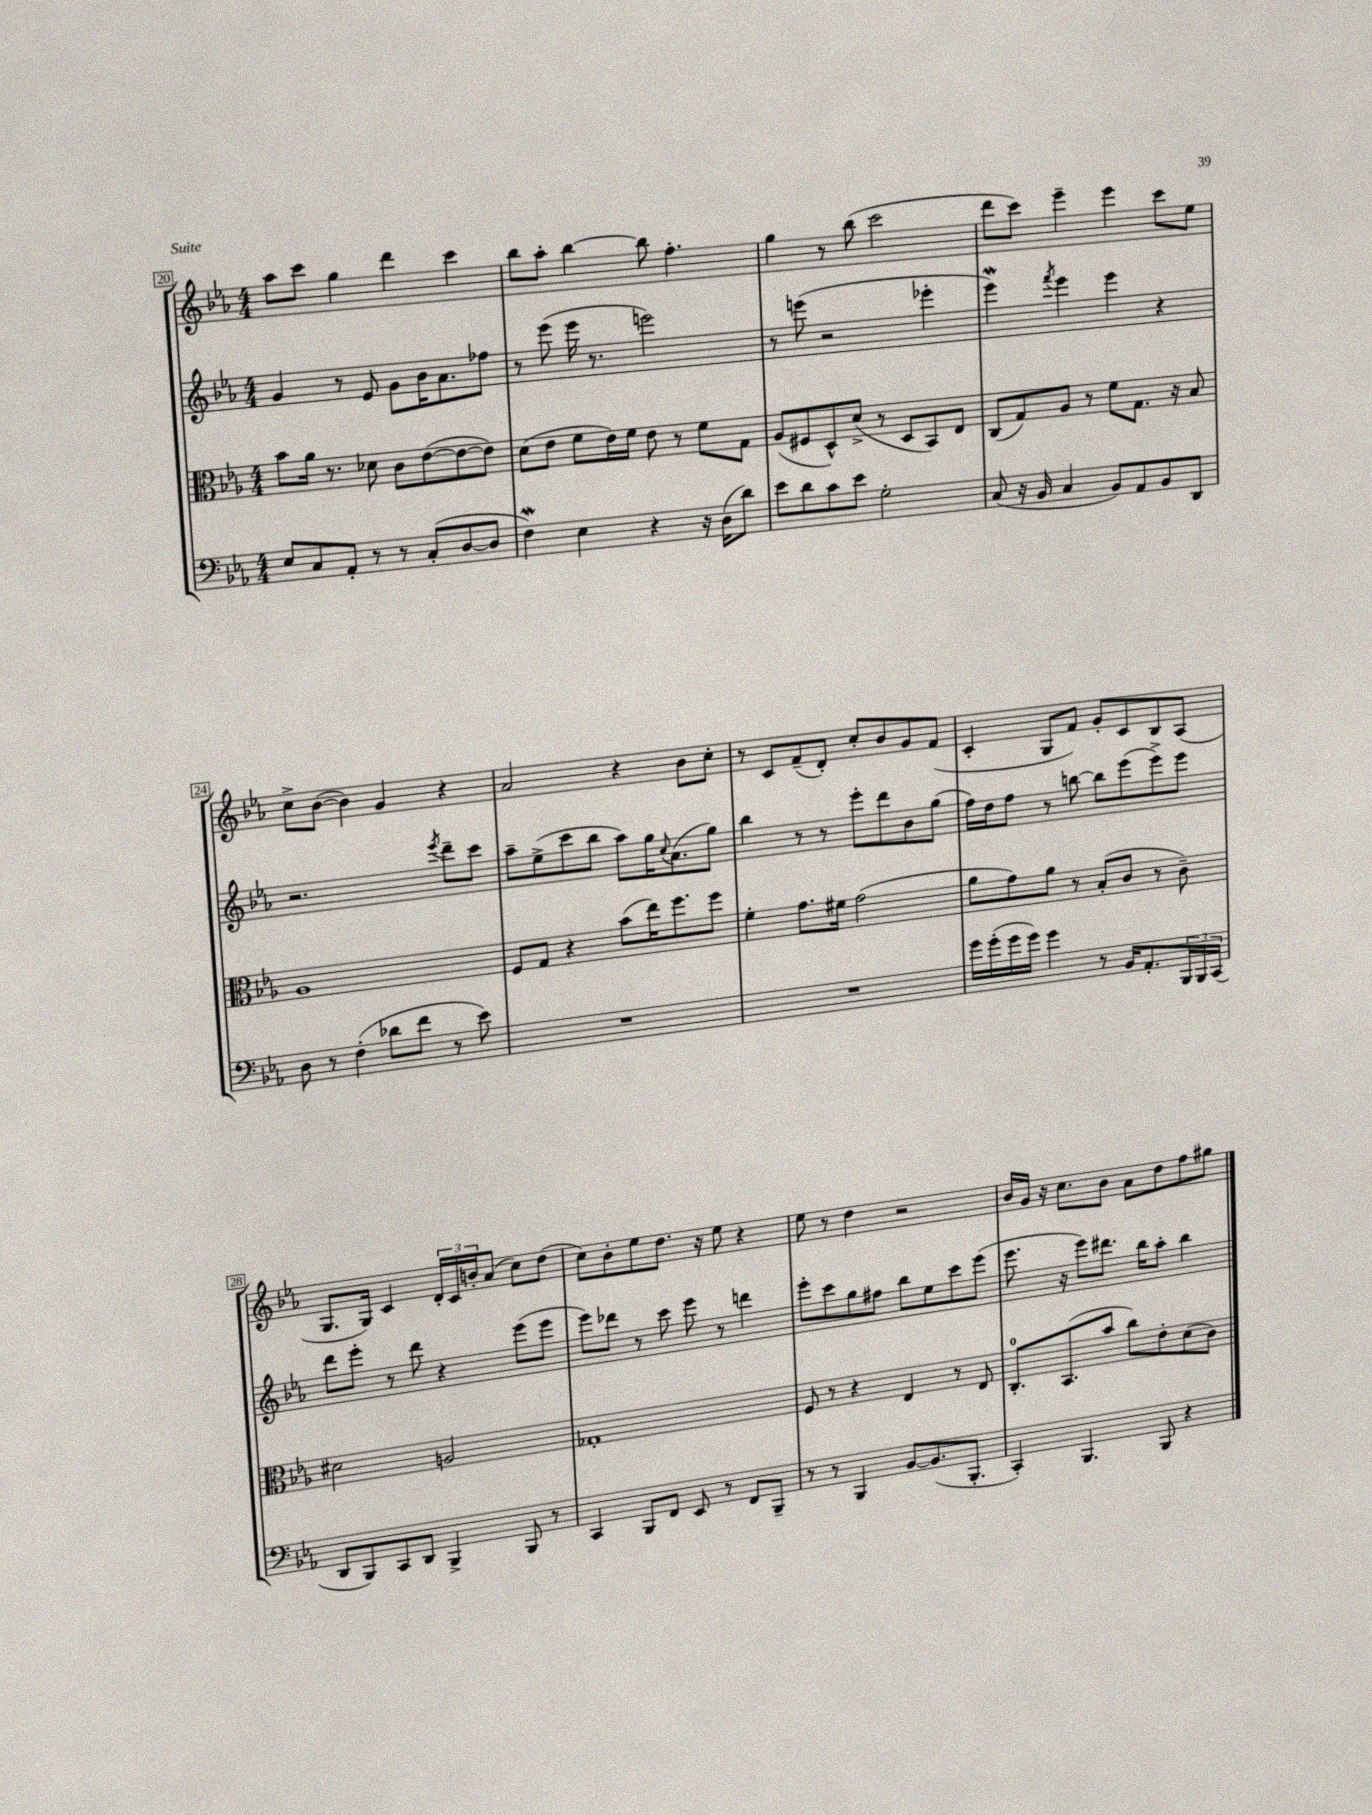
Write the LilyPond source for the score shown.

<<
\new StaffGroup <<
\new Staff = "s0" {
    \clef treble \key ees \major \numericTimeSignature \time 4/4
    aes''8 c'''8 g''4 d'''4 c'''4 |
    bes''8 aes''8-. bes''4~ bes''8 f''4.-. |
    g''4 r8 bes''8( c'''2 |
    d'''8 c'''8) ees'''4-- ees'''4 c'''8 ees''8 |
    c''8-> bes'8~( bes'4) g'4 r4 |
    aes'2 r4 bes'8 c''8-. |
    r8 c'8 f'8--( d'8-.) c''8-. bes'8 g'8 f'8( |
    c'4-. g8 f'8) g'8-. c'8 bes8 aes8( |
    g8. g16) c'4 \tuplet 3/2 { d'16-. c'16 b'16-. } aes'8( c''8) d''8( |
    c''8) bes'8-. ees''8 d''8. r16 ees''8 r4 |
    ees''8 r8 d''4 r2 |
    bes'16 g'16 r16 c''8. bes'8 aes'8 d''8 f''8 gis''8 \bar "|." |
}
\new Staff = "s1" {
    \clef treble \key ees \major \numericTimeSignature \time 4/4
    g'4 r8 ees'8 g'8 bes'16 aes'8. fes''8 |
    r8 ees'''8( ees'''16 r8. e'''2) |
    r8 e'''8( r2 ees'''4-. |
    ees'''4\mordent) \acciaccatura { f'''8 } ees'''4 ees'''4 r4 |
    r2. \acciaccatura { ees'''8 } d'''8-- c'''8 |
    aes''8-- ees''8->( c'''8 bes''8 aes''8) g''16 \appoggiatura { c''8 } aes'8.( g''8) |
    bes''4 r8 r8 ees'''8-. d'''8 bes'8 g''8( |
    f''16) d''16 f''8 r8 b''8~ b''8 ees'''8( ees'''8->) ees'''8 |
    d'''8 ees'''8-. r8 d'''8 r4 ees'''8( ees'''8 |
    ees'''8) des'''8 r8 c'''8 ees'''8 r8 d'''4 |
    ees'''8-. c'''8 g''8 fis''8 bes''8 ees''8 c'''8 ees'''8( |
    ees'''8. r16 ees'''8) dis'''8. bes''16 aes''8-. bes''4 \bar "|." |
}
\new Staff = "s2" {
    \clef alto \key ees \major \numericTimeSignature \time 4/4
    bes'8 aes'16 r8. des'8 c'8 ees'8~( ees'8~ ees'8) |
    d'8( ees'8 f'8 ees'16) f'16 ees'8 r8 f'8 g8 |
    aes8( fis8 d8-^) d'8->( r8 d8 bes,8) ees8 |
    c8( g8) aes8 r8 f'8 g8. r16 bes8 |
    aes1 |
    f8 g8 r4 bes'8( ees''16) f''8. f''8 |
    f'4-. g'8. fis'16 g'2( |
    aes'8 g'8) aes'8 r8 bes8-.( c'8 r8 c'8--) |
    dis'2 a2 |
    ges1-. |
    f8 r8 r4 ees4 r8 ees8 |
    c8.-0-. bes,8.( bes'8 c''8) ees'8-. d'8( c'8) \bar "|." |
}
\new Staff = "s3" {
    \clef bass \key ees \major \numericTimeSignature \time 4/4
    ees8 c8 aes,8-. r8 r8 c8-.( d8~ d8 |
    f4\mordent) ees4 r4 r16 d16( d'8) |
    ees'8 d'8 c'8 ees'8 g2-. |
    c8( r16 bes,16 c4 bes,8) aes,8 bes,8 d,8 |
    d8 r8 f4-.( des'8 f'8 r8 ees'8) |
    R1 |
    R1 |
    g'16 g'16-.( g'16 g'16) g'4 r8 bes,16 aes,8.-. \tuplet 3/2 { bes,,16 bes,,16 c,16( } |
    d,8 bes,,8) c,8 d,8 bes,,4-> bes,,8 r8 |
    c,4 bes,,8 f,8 ees,8 r8 f,8 bes,,8-- |
    r8 r8 bes,,4 bes,8~ bes,8.( bes,,8.-. |
    c,4-.) bes,,4. bes,,8 r4 \bar "|." |
}
>>
>>
\layout { \context { \Score currentBarNumber = #20 \override BarNumber.stencil = #(make-stencil-boxer 0.1 0.3 ly:text-interface::print) } }
